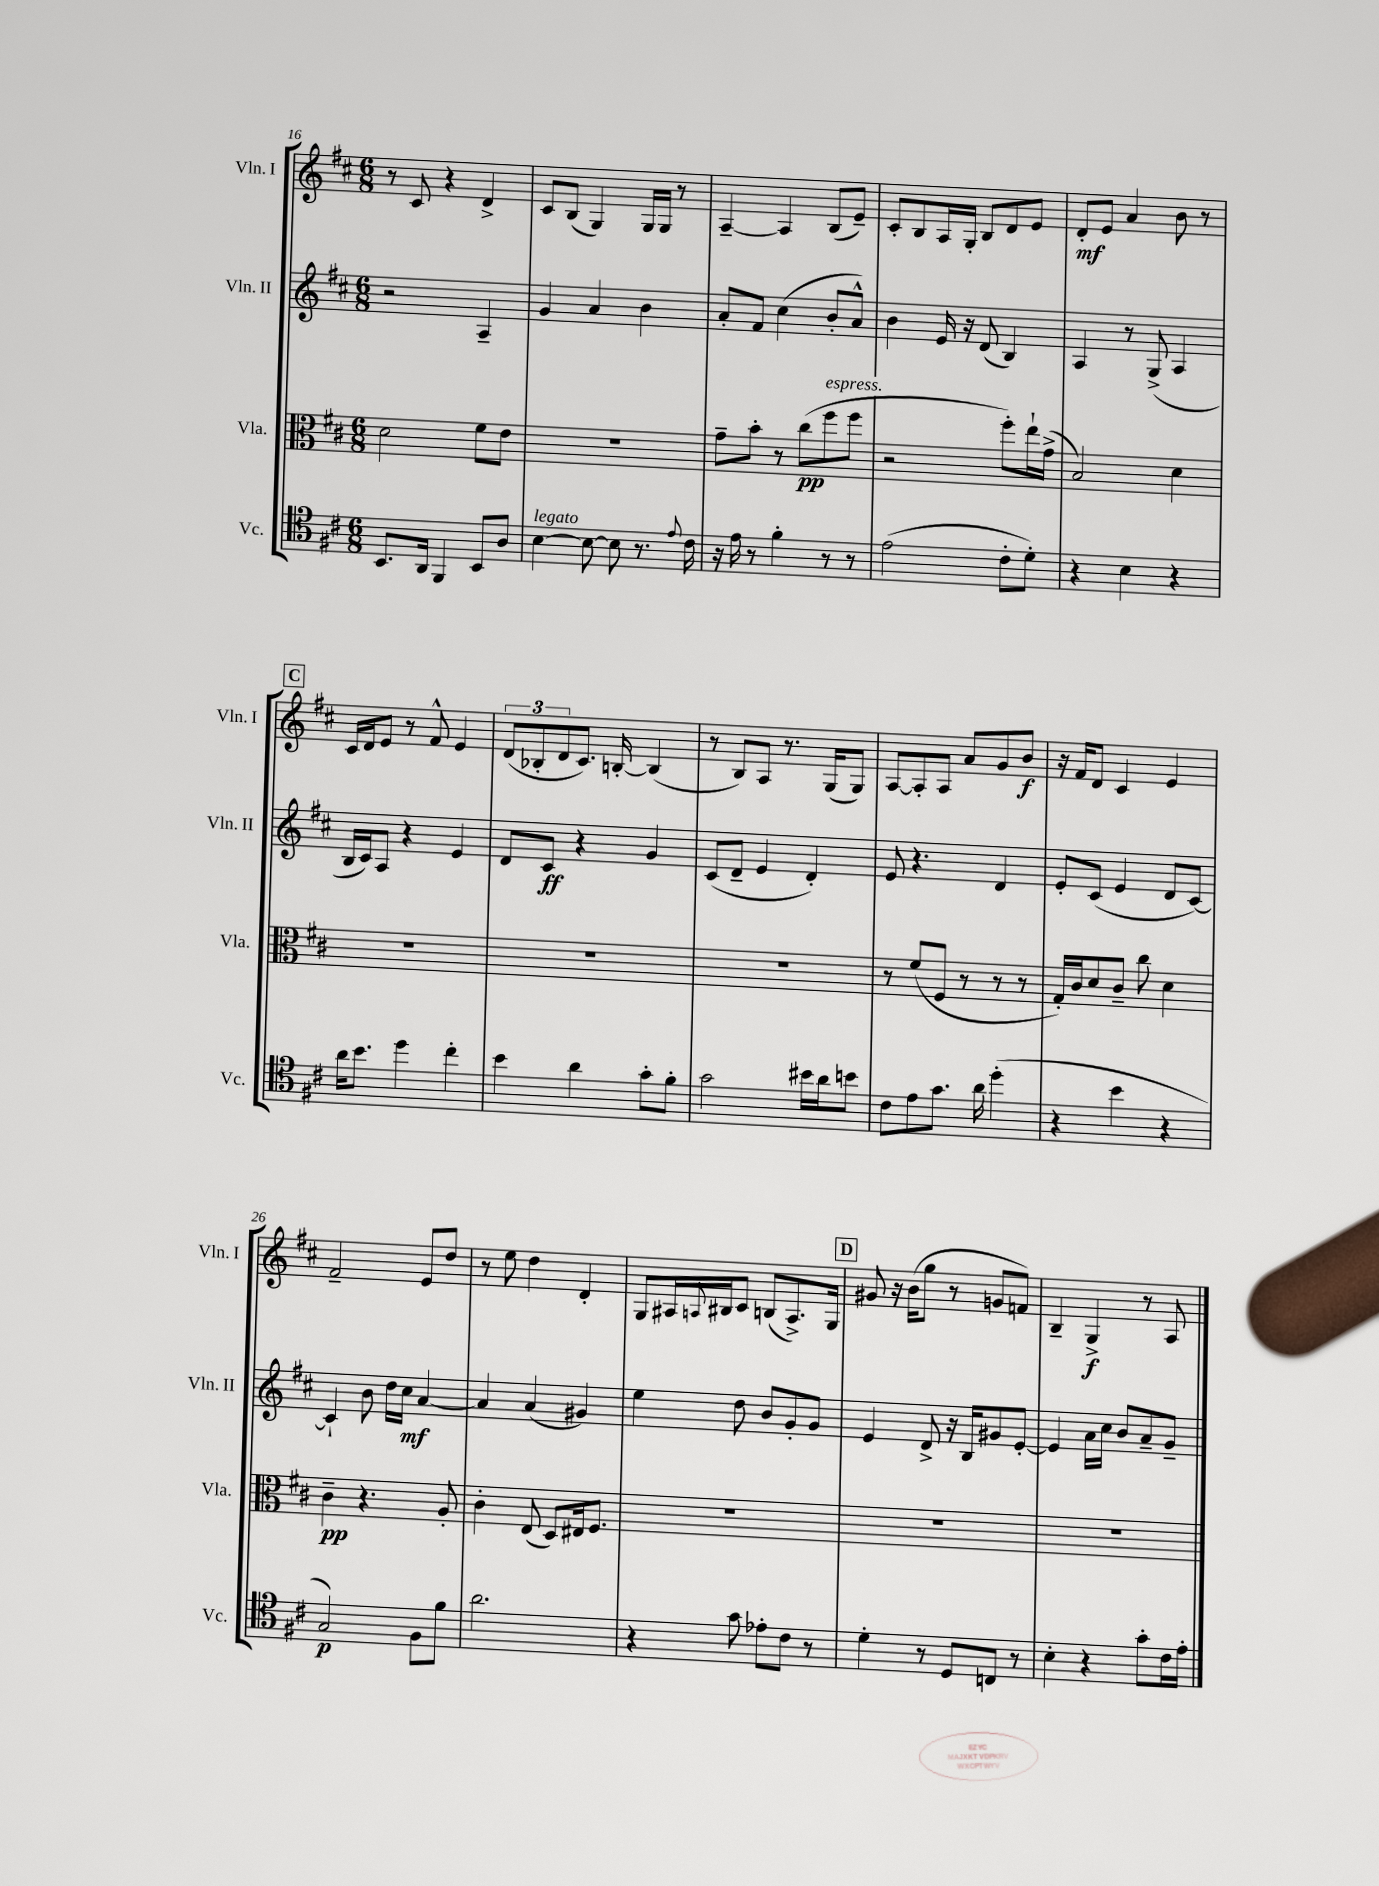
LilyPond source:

<<
\new StaffGroup <<
\new Staff = "s0" \with { instrumentName = "Vln. I" shortInstrumentName = "Vln. I" } {
    \clef treble \key d \major \numericTimeSignature \time 6/8
    r8 cis'8 r4 d'4-> |
    cis'8 b8( g4) g16 g16 r8 |
    a4~-- a4 b8( e'8--) |
    cis'8-. b8 a16 g16-. b8 d'8 e'8 |
    d'8-.\mf e'8 a'4 b'8 r8 |
    \mark \markup { \box "C" } cis'16 d'16 e'8 r8 fis'8-^ e'4 |
    \tuplet 3/2 { d'8( bes8-. d'8 } cis'8.) b16~-. b4( |
    r8 b8) a8 r8. g16( g8) |
    a8~ a8-. a8 a'8 g'8 b'8\f |
    r16 fis'16 d'8 cis'4 e'4 |
    fis'2-- e'8 d''8 |
    r8 e''8 d''4 d'4-. |
    g8 ais16 \appoggiatura { a8 } bis16 cis'8 b8( a8.->) g16 |
    \mark \markup { \box "D" } gis'8 r16 b'16( g''8 r8 g'8 f'8) |
    b4-- g4->\f r8 a8 \bar "|." |
}
\new Staff = "s1" \with { instrumentName = "Vln. II" shortInstrumentName = "Vln. II" } {
    \clef treble \key d \major \numericTimeSignature \time 6/8
    r2 a4-- |
    g'4 a'4 b'4 |
    a'8-. fis'8 cis''4( b'8-. a'8-^) |
    b'4 e'16 r16 d'8( b4) |
    a4 r8 g8->( a4 |
    \mark \markup { \box "C" } b16 cis'16) a8 r4 e'4 |
    d'8 cis'8\ff r4 g'4 |
    cis'8( d'8-- e'4 d'4-.) |
    e'8 r4. d'4 |
    e'8-. cis'8( e'4 d'8 cis'8~) |
    cis'4-! b'8 d''16 cis''16\mf a'4~ |
    a'4 a'4( gis'4) |
    e''4 d''8 b'8 g'8-. g'8 |
    \mark \markup { \box "D" } e'4 d'8-> r16 b16 gis'8 e'8~-. |
    e'4 a'16 cis''16 b'8 a'8-- g'8-- \bar "|." |
}
\new Staff = "s2" \with { instrumentName = "Vla." shortInstrumentName = "Vla." } {
    \clef alto \key d \major \numericTimeSignature \time 6/8
    d'2 fis'8 e'8 |
    R2. |
    g'8-- b'8-. r8 cis''8\pp( fis''8^\markup { \italic "espress." } fis''8 |
    r2 fis''8-.) e''16-! g'16->( |
    b2) d'4 |
    \mark \markup { \box "C" } R2. |
    R2. |
    R2. |
    r8 fis'8( fis8 r8 r8 r8 |
    g16-.) cis'16 d'8 cis'8-- cis''8 d'4 |
    cis'4--\pp r4. a8-. |
    cis'4-. e8( d8) eis16 fis8. |
    R2. |
    \mark \markup { \box "D" } R2. |
    R2. \bar "|." |
}
\new Staff = "s3" \with { instrumentName = "Vc." shortInstrumentName = "Vc." } {
    \clef tenor \key d \major \numericTimeSignature \time 6/8
    b,8. a,16 fis,4 b,8 a8 |
    b4~^\markup { \italic "legato" } b8~ b8 r8. \appoggiatura { e'8 } cis'16 |
    r16 e'16 r8 fis'4-. r8 r8 |
    e'2( cis'8-. d'8-.) |
    r4 b4 r4 |
    \mark \markup { \box "C" } a'16 b'8. d''4 cis''4-. |
    b'4 a'4 g'8-. fis'8-. |
    g'2 bis'16 a'16 b'8 |
    cis'8 e'8 g'8. a'16 d''4-.( |
    r4 b'4 r4 |
    g2\p) fis8 fis'8 |
    a'2. |
    r4 g'8 ees'8-. cis'8 r8 |
    \mark \markup { \box "D" } d'4-. r8 d8 c8 r8 |
    b4-. r4 g'8-. cis'16 e'16-. \bar "|." |
}
>>
>>
\layout { \context { \Score currentBarNumber = #16 } }
